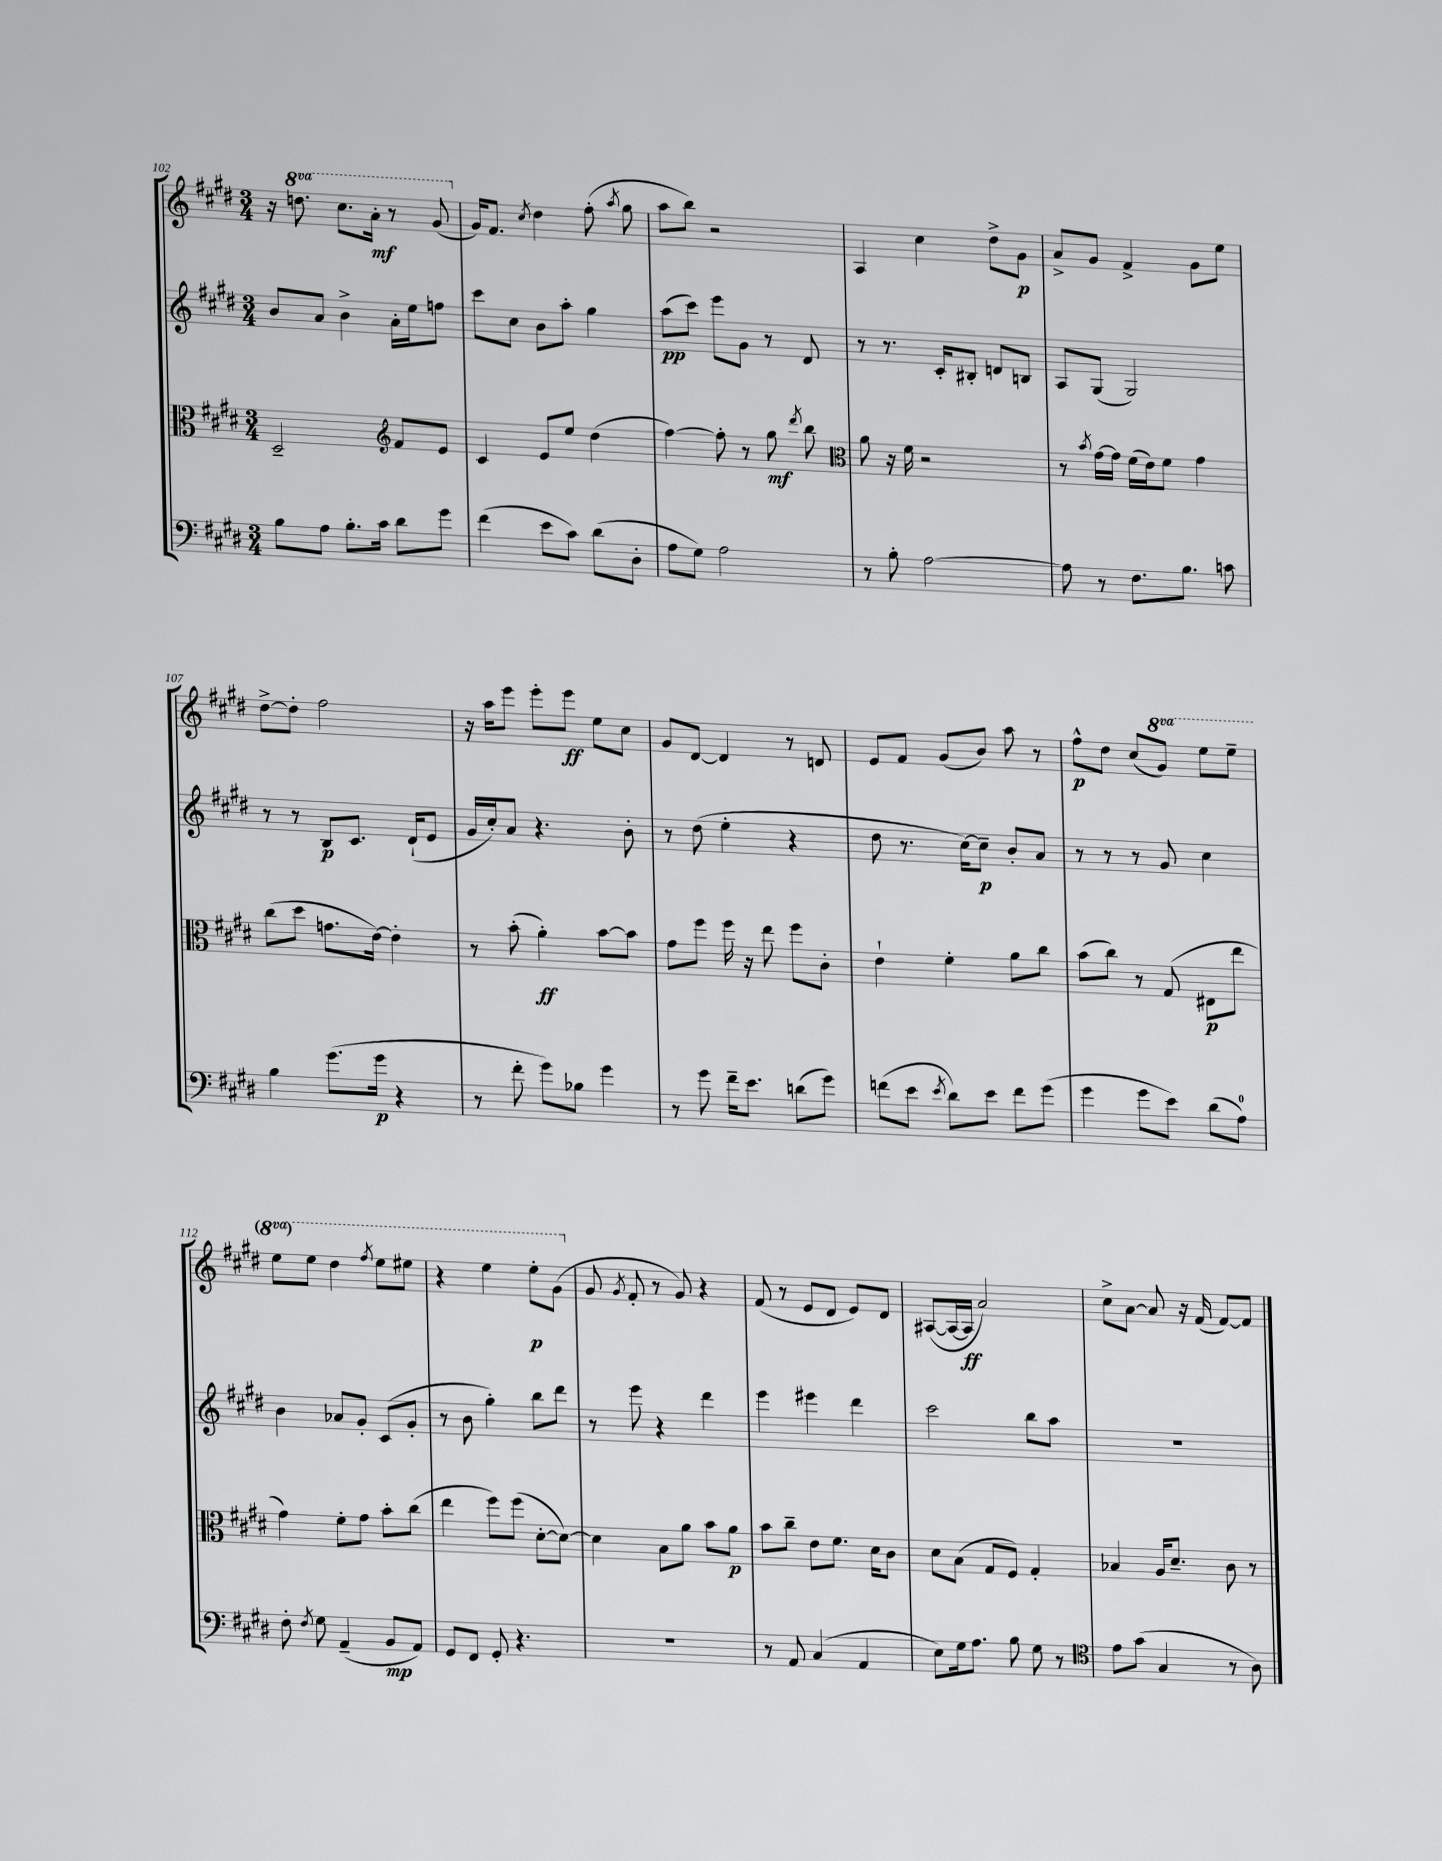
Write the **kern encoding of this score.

**kern	**dynam	**kern	**dynam	**kern	**dynam	**kern	**dynam
*part4	*part4	*part3	*part3	*part2	*part2	*part1	*part1
*staff4	*staff4	*staff3	*staff3	*staff2	*staff2	*staff1	*staff1
*clefF4	*	*clefC3	*	*clefG2	*	*clefG2	*
*k[f#c#g#d#]	*	*k[f#c#g#d#]	*	*k[f#c#g#d#]	*	*k[f#c#g#d#]	*
*M3/4	*	*M3/4	*	*M3/4	*	*M3/4	*
=102	=102	=102	=102	=102	=102	=102	=102
8B\L	.	2D#~/	.	8b/L	.	16r	.
*	*	*	*	*	*	*8va	*
.	.	.	.	.	.	8.dddn\	.
8A\J	.	.	.	8a/J	.	.	.
8.B'\L	.	.	.	4b^\	.	8.ccc#\L	.
16c#\Jk	.	.	.	.	.	16aa'\Jk	mf
*	*	*clefG2	*	*	*	*	*
8d#\L	.	8f#/L	.	16a'\LL	.	8r	.
.	.	.	.	16ee\J	.	.	.
8g#\J	.	8e/J	.	8ffn\J	.	(8gg#/	.
=103	=103	=103	=103	=103	=103	=103	=103
*	*	*	*	*	*	*X8va	*
(4f#\	.	4c#/	.	8ccc#\L	.	16g#/KL)	.
.	.	.	.	.	.	8.f#/J	.
.	.	.	.	8cc#\J	.	.	.
.	.	.	.	.	.	8qcc#/	.
8e\L	.	8e/L	.	8b\L	.	4dd#\	.
8c#\J)	.	8ee/J	.	8aa'\J	.	.	.
(8d#\L	.	(4dd#\	.	4gg#\	.	(8ff#'\	.
.	.	.	.	.	.	8qaa/	.
8D#'\J	.	.	.	.	.	8gg#\	.
=104	=104	=104	=104	=104	=104	=104	=104
8A\L	.	[4ff#\)	.	(8aa\L	pp	8aa\L	.
8G#\J)	.	.	.	8ccc#\J)	.	8bb\J)	.
2A\	.	8ff#'\]	.	8eee\L	.	2r	.
.	.	8r	.	8g#\J	.	.	.
.	.	8gg#\	mf	8r	.	.	.
.	.	8qddd#/	.	.	.	.	.
.	.	8bb\	.	8d#/	.	.	.
=105	=105	=105	=105	=105	=105	=105	=105
*	*	*clefC3	*	*	*	*	*
8r	.	8a\	.	8r	.	4A/	.
8B'\	.	16r	.	8.r	.	.	.
.	.	16f#\	.	.	.	.	.
[2A\	.	2r	.	.	.	4cc#\	.
.	.	.	.	16c#'/KL	.	.	.
.	.	.	.	8B#X'/J	.	.	.
.	.	.	.	8dn/L	.	8dd#^\L	.
.	.	.	.	8Bn/J	.	8g#\J	p
=106	=106	=106	=106	=106	=106	=106	=106
8A\]	.	8r	.	8A/L	.	8a^/L	.
.	.	8qb/	.	.	.	.	.
8r	.	[16g#\LL	.	(8G#/J	.	8g#/J	.
.	.	16g#\JJ]	.	.	.	.	.
8.F#\L	.	(16f#\LL	.	2G#/)	.	4f#^/	.
.	.	16e\J)	.	.	.	.	.
.	.	8f#\J	.	.	.	.	.
8.B\J	.	.	.	.	.	.	.
.	.	4g#\	.	.	.	8g#\L	.
8cn\	.	.	.	.	.	8ee\J	.
!!LO:LB:g=z
=107	=107	=107	=107	=107	=107	=107	=107
4B\	.	(8cc#\L	.	8r	.	[8dd#^\L	.
.	.	8dd#\J	.	8r	.	8dd#'\J]	.
(8.g#\L	.	8.gn\L	.	8B/L	p	2ff#\	.
.	.	.	.	8.c#/J	.	.	.
16g#\Jk	p	[16e\Jk)	.	.	.	.	.
4r	.	4e'\]	.	.	.	.	.
.	.	.	.	(16d#`/KL	.	.	.
.	.	.	.	8e/J	.	.	.
=108	=108	=108	=108	=108	=108	=108	=108
8r	.	8r	.	16g#/LL	.	16r	.
.	.	.	.	16cc#'/J)	.	16aa\KL	.
8f#'\	.	(8b'\	.	8a/J	.	8eee\J	.
8g#\L)	.	4a'\)	ff	4.r	.	8eee'\L	.
8B-X\J	.	.	.	.	.	8eee\J	ff
4g#\	.	[8b\L	.	.	.	8ee\L	.
.	.	8b\J]	.	8b'\	.	8cc#\J	.
=109	=109	=109	=109	=109	=109	=109	=109
8r	.	8g#\L	.	8r	.	8g#/L	.
8g#\	.	8ff#\J	.	(8dd#\	.	[8d#/J	.
16f#~\KL	.	16ff#\	.	4ee'\	.	4d#/]	.
8.e\J	.	16r	.	.	.	.	.
.	.	8ee\	.	.	.	.	.
(8dn\L	.	8ff#\L	.	4r	.	8r	.
8g#\J)	.	8c#'\J	.	.	.	8dn/	.
=110	=110	=110	=110	=110	=110	=110	=110
(8fn\L	.	4e`\	.	8dd#\	.	8e/L	.
8e\J	.	.	.	8.r	.	8f#/J	.
8qe/	.	.	.	.	.	.	.
8d#\L)	.	4f#'\	.	.	.	(8g#/L	.
.	.	.	.	[16cc#\KL)	.	.	.
8e\J	.	.	.	8cc#~\J]	p	8b/J)	.
8f\L	.	8a\L	.	8b'/L	.	8aa\	.
(8g#\J	.	8cc#\J	.	8a/J	.	8r	.
=111	=111	=111	=111	=111	=111	=111	=111
4g#\	.	(8b\L	.	8r	.	8ff#^^\L	p
.	.	8cc#\J)	.	8r	.	8dd#\J	.
8g#\L	.	8r	.	8r	.	(8cc#/L	.
*	*	*	*	*	*	*8va	*
8e\J)	.	(8G#/	.	8g#/	.	8gg#/J)	.
(8d#\L	.	8E#X\L	p	4cc#\	.	8eee\L	.
8A\J)	.	8ee\J	.	.	.	8eee~\J	.
!!LO:LB:g=z
=112	=112	=112	=112	=112	=112	=112	=112
8F#'\	.	4g#\)	.	4b\	.	8eee\L	.
8qF#/	.	.	.	.	.	.	.
8G#\	.	.	.	.	.	8eee\J	.
(4AA~/	.	8f#'\L	.	8a-X/L	.	4ddd#\	.
.	.	8g#\J	.	8g#'/J	.	.	.
.	.	.	.	.	.	8qfff#/	.
8BB/L	mp	8b'\L	.	(8c#/L	.	8eee\L	.
8AA/J)	.	(8cc#\J	.	8g#'/J	.	8eee#X\J	.
=113	=113	=113	=113	=113	=113	=113	=113
8GG#/L	.	4ee\	.	8r	.	4r	.
8FF#/J	.	.	.	8b\	.	.	.
8GG#'/	.	8ff#\L)	.	4gg#'\)	.	4eee\	.
4.r	.	(8ff#\J	.	.	.	.	.
.	.	[8d#'\L	.	8bb\L	.	8eee'\L	p
.	.	8d#\J_)	.	8ddd#\J	.	(8gg#\J	.
=114	=114	=114	=114	=114	=114	=114	=114
*	*	*	*	*	*	*X8va	*
2.r	.	4d#\]	.	8r	.	8g#/	.
.	.	.	.	.	.	8qg#/	.
.	.	.	.	8eee\	.	8f#'/	.
.	.	8B\L	.	4r	.	8r	.
.	.	8a\J	.	.	.	8g#/)	.
.	.	8b\L	.	4ddd#\	.	4r	.
.	.	8a\J	p	.	.	.	.
=115	=115	=115	=115	=115	=115	=115	=115
8r	.	8b\L	.	4eee\	.	(8f#/	.
8AA/	.	8cc#~\J	.	.	.	8r	.
(4C#/	.	8e\L	.	4eee#X\	.	8e/L	.
.	.	8.f#\J	.	.	.	8d#/J	.
4AA/	.	.	.	4ddd#\	.	8e/L)	.
.	.	16d#\KL	.	.	.	.	.
.	.	8c#\J	.	.	.	8d#/J	.
=116	=116	=116	=116	=116	=116	=116	=116
8E\L)	.	8d#\L	.	2ccc#\	.	([8A#X/L	.
16G#\k	.	(8B\J	.	.	.	16A#/L_	.
8.A\J	.	.	.	.	.	16A#/JJ]	ff
.	.	8G#/L	.	.	.	2a/)	.
8B\	.	8F#/J)	.	.	.	.	.
8G#\	.	4G#'/	.	8bb\L	.	.	.
8r	.	.	.	8aa\J	.	.	.
=117	=117	=117	=117	=117	=117	=117	=117
*clefC4	*	*	*	*	*	*	*
8e\L	.	4B-X/	.	2.r	.	8cc#^\L	.
(8g#\J	.	.	.	.	.	[8a\J	.
4G#/	.	16A/KL	.	.	.	8a/]	.
.	.	8.d#~/J	.	.	.	.	.
.	.	.	.	.	.	16r	.
.	.	.	.	.	.	(16f#/	.
8r	.	8c#\	.	.	.	[8f#/L)	.
8A\)	.	8r	.	.	.	8f#/J]	.
==	==	==	==	==	==	==	==
*-	*-	*-	*-	*-	*-	*-	*-
